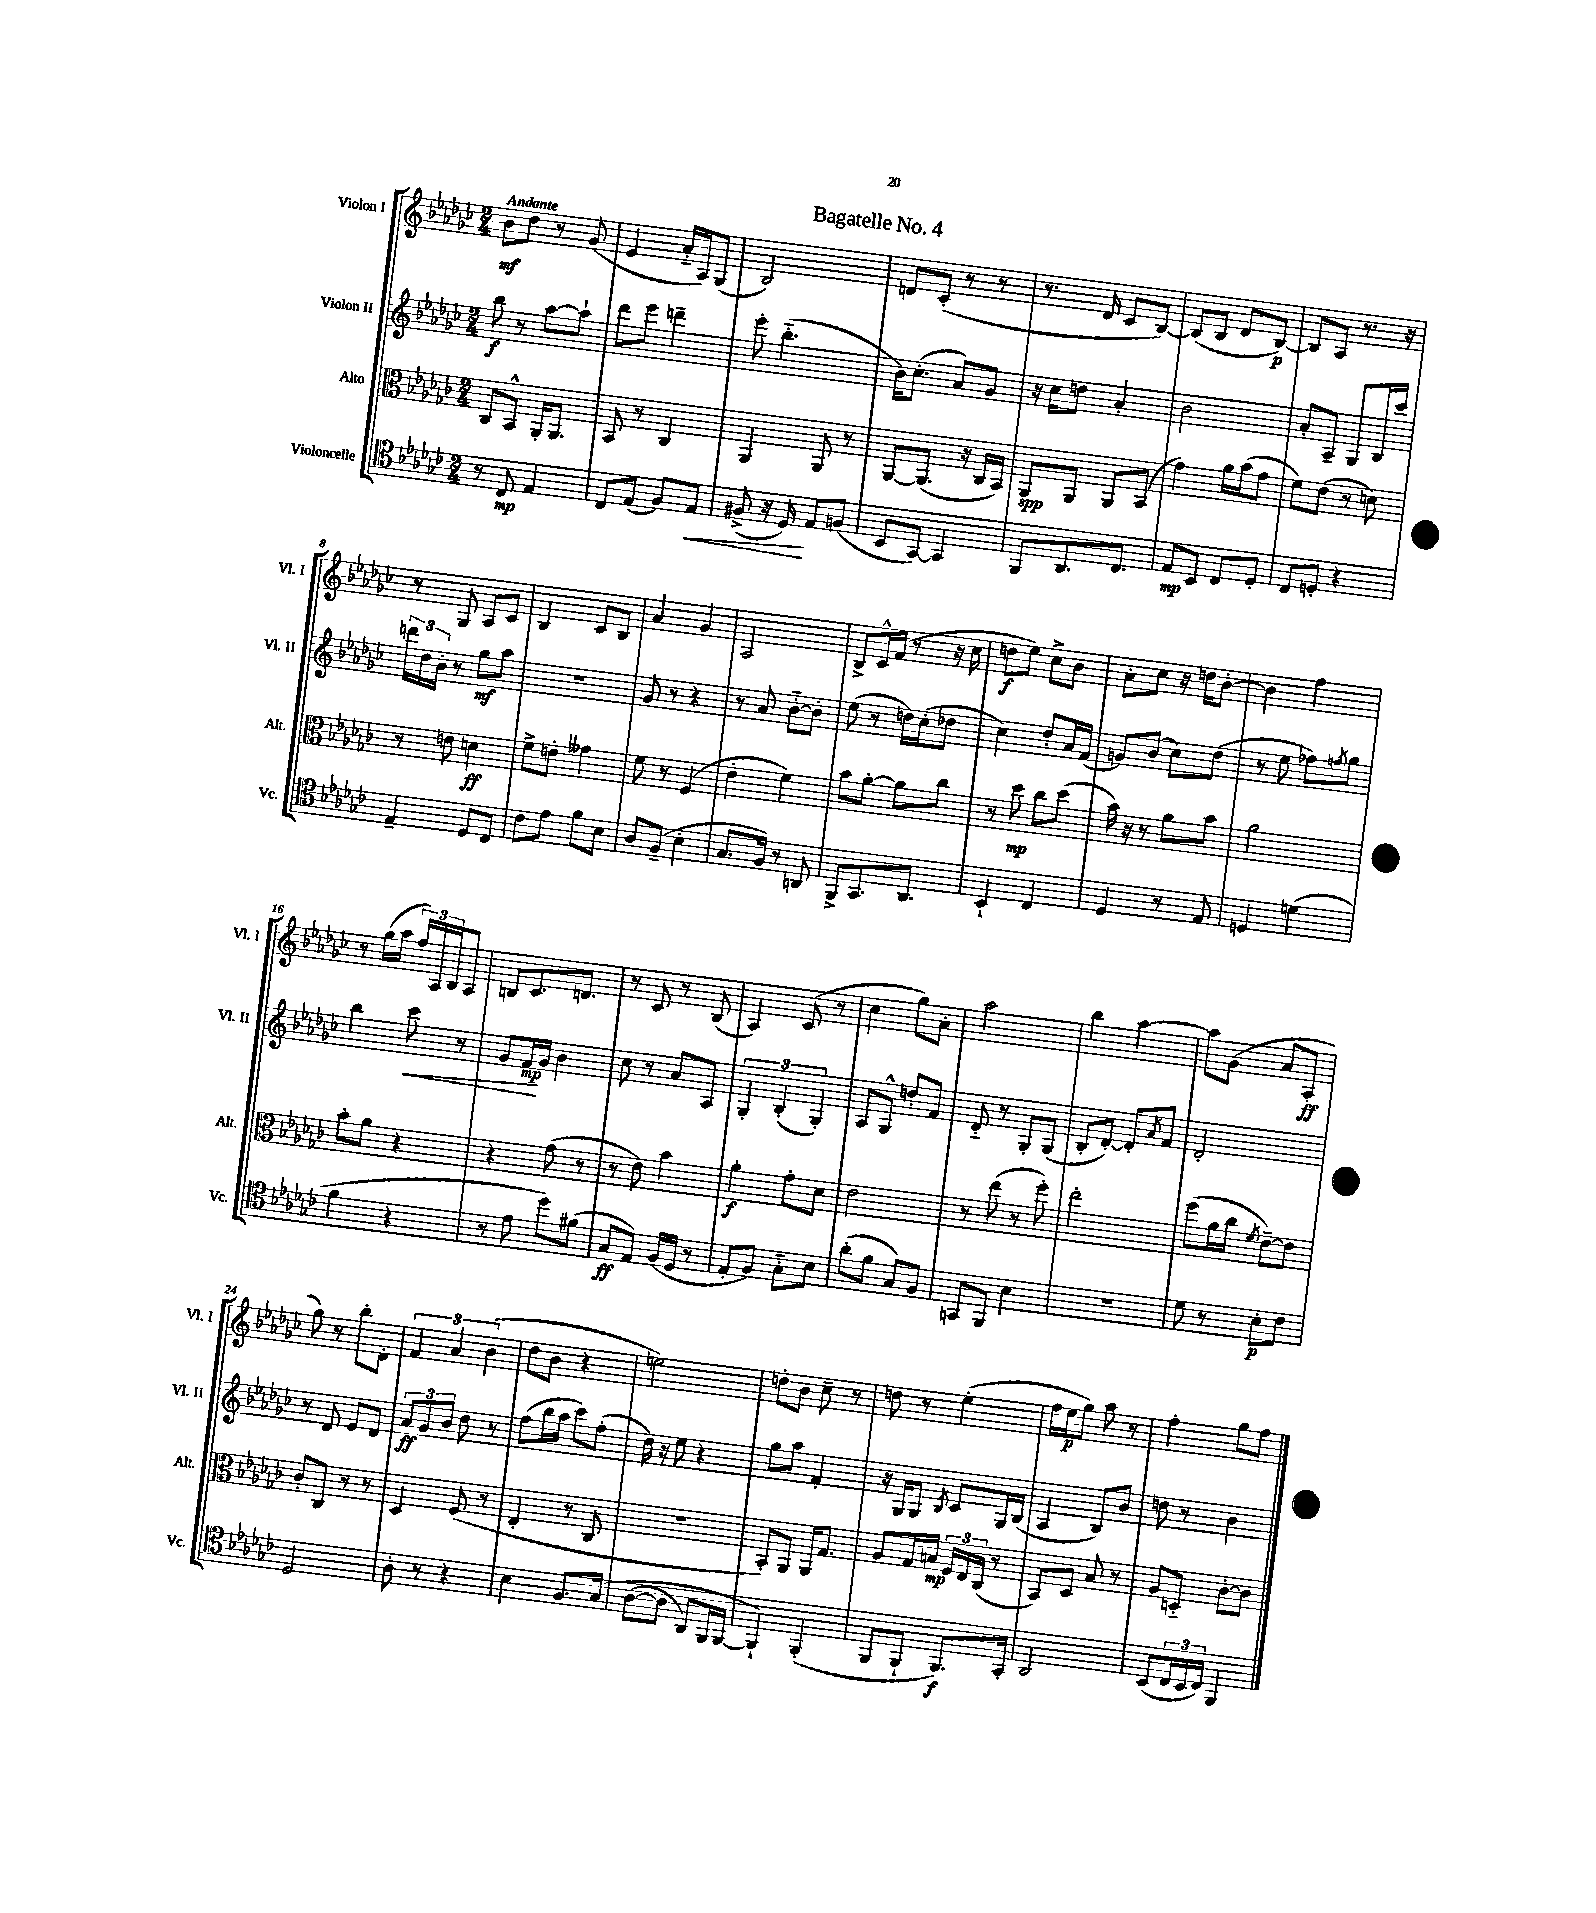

**kern	**kern	**kern	**kern
*staff4	*staff3	*staff2	*staff1
*clefC4	*clefC3	*clefG2	*clefG2
*k[b-e-a-d-g-c-]	*k[b-e-a-d-g-c-]	*k[b-e-a-d-g-c-]	*k[b-e-a-d-g-c-]
*M2/4	*M2/4	*M2/4	*M2/4
8r	8C-/L	8bb-\	8b-\L
8C-/	8BB-^^/J	8r	8dd-\J
4E-/	16AA-'/LK	[8aa-\L	8r
.	8.AA-/J	.	.
.	.	8aa-`\]J	(8g-/
=	=	=	=
8C-/L	8BB-/	8ddd-\L	4e-/
(8E-/J	8r	8eee-\J	.
8F/L)	4C-/	4ddd~\	16a-'~/LL
.	.	.	16A-/J)
8E-/J	.	.	(8G-/J
=	=	=	=
(8F#^/	4AA-/	8eee-'\	2B-/)
16r	.	(4.bb-'~\	.
16D-/)	.	.	.
8E-/L	8AA-/	.	.
(8F/J	8r	.	.
=	=	=	=
8BB-/L	[8AA-/L	16b-\LK)	8d/L
.	.	(8.cc-'\J	.
[8GG-/J)	(8.AA-/]J	.	(8c-'/J
4GG-/]	.	8a-/L)	8r
.	16r	.	.
.	16C-/LL	8g-/J	8r
.	16BB-/JJ)	.	.
=	=	=	=
8FF/L	8AA-/L	16r	8.r
.	.	16cc-\LK	.
8.AA-/	8AA-/J	8dd\J	.
.	.	.	16d-/
.	8AA-/L	4a-'/	8c-/L
8.C-/J	.	.	.
.	(8BB-/J	.	[8B-/J)
=	=	=	=
8E-/L	4g-\)	2b-\	(8B-/]L
8BB-/J	.	.	8B-/J
8C-/L	16a-\LL	.	8d-/L
.	(16b-\J	.	.
8D-'/J	8g-\J	.	[8B-/J)
=	=	=	=
8C-/L	8f\L)	8a-'/L	8B-/]L
8D'/J	(8e-\J	8A-~/J	8A-/J
4r	8r	8G-/L	8.r
.	8d\)	16B-/L	.
.	.	16ccc-/JJ	16r
=	=	=	=
4E-~/	8r	24ddd\LL	8r
.	.	24dd-\	.
.	.	24b-'\JJ	.
.	8e\	8r	8G-/
8D-/L	4d\	8gg-\L	8A-/L
8C-/J	.	8aa-\J	8c-/J
=	=	=	=
8c-\L	8f^\L	2r	4B-/
8e-\J	8e'\J	.	.
8f\L	4g--\	.	8c-/L
8B-\J	.	.	8B-/J
=	=	=	=
8A-/L	8f\	8g-/	4a-/
(8F~/J	8r	8r	.
4B-'\	(4F/	4r	4g-/
=	=	=	=
8.G-/L	4e-'\	8r	2A-/
.	.	8a-/	.
16F/Jk)	.	.	.
8r	4f\)	[8b-'~\L	.
8AA/	.	8b-'\]J	.
=	=	=	=
8FF^/L	8b-\L	(8ee-\	8B-^/L
8.GG-/	[8a-'\J	8r	16c-^^/L
.	.	.	(16f/JJ
.	8a-\]L	16dd\LL)	8r
8.AA-/J	.	(16cc-'\J	.
.	8cc-\J	8dd-\J	16r
.	.	.	16cc-\
=	=	=	=
4BB-`/	8r	4cc-\)	8dd\L
.	8dd-\	.	8ee-\J)
4C-/	8cc-\L	8dd-'/L	8cc-^\L
.	(8dd-\J	16a-/L	8b-\J
.	.	(16f/JJ	.
=	=	=	=
4D-/	16b-\)	8g/L)	8a-'\L
.	16r	.	.
.	8r	(8b-/J	8cc-\J
8r	8a-\L	8cc-\L)	16r
.	.	.	16dd\LK
8E-/	8b-\J	(8dd-\J	[8b-'\J
=	=	=	=
4D/	2a-\	8r	4b-\]
.	.	8ee-\	.
(4d\	.	8ff-\L)	4ff\
.	.	8qff/	.
.	.	8gg-\J	.
=	=	=	=
4f\	8b-'\L	4bb-\	8r
.	8a-\J	.	(16gg-\LL
.	.	.	16aa-\JJ
4r	4r	8ccc-\	24ff/LL)
.	.	.	24A-/
.	.	.	24B-/J
.	.	8r	8A-/J
=	=	=	=
8r	4r	8g-/L	8B/L
8e-\	.	16f/L	8.c-/
.	.	16g-/JJ	.
8dd-\L)	(8g-\	4b-\	.
.	.	.	8.d/J
(8f#\J	8r	.	.
=	=	=	=
8G-/L	8r	8cc-\	8r
8E-/J)	8e-\)	8r	8c-/
(16F/LL	4b-\	8a-/L	8r
16D-/JJ	.	.	.
8r	.	8A-/J	(8B-/
=	=	=	=
8E-'/L	4a-'\	6G-'/	4A-/)
8F/J)	.	.	.
.	.	(6B-'/	.
8G-'~\L	8g-'\L	.	(8c-/
.	.	6G-'/)	.
8B-\J	8d-\J	.	8r
=	=	=	=
(8a-'\L	2e-\	8A-/L	4cc-\
8f\J	.	8G-^^/J	.
8G-/L)	.	8dd'/L	8gg-\L)
8F/J	.	8f/J	8a-'\J
=	=	=	=
8GG/L	8r	8d-'~/	2aa-\
8FF/J	(8ee-\	8r	.
4B-\	8r	8G-'/L	.
.	8ff'\)	(8G-/J	.
=	=	=	=
2r	2ee-'\	8B-'/L	4bb-\
.	.	[8d-'/J)	.
.	.	8d-'/]L	[4aa-\
.	.	8qa-/	.
.	.	8f/J	.
=	=	=	=
8d-\	(8ff\L	2d-'/	8aa-\]L
8r	16a-\L	.	(8g-\J
.	16cc-\JJ	.	.
.	8qf/	.	.
8B-'\L	[8e-~\L)	.	8a-/L
8c-\J	8e-\]J	.	8A-'/J
=	=	=	=
2D-/	8c-'/L	8r	8gg-\)
.	8C-/J	8d-/	8r
.	8r	8e-/L	8bb-'\L
.	8r	8d-/J	8d-'\J
=	=	=	=
8A-'\	4D-/	12a-/L	6f/
.	.	12g-/	.
8r	.	.	.
.	.	12b-/J	6a-/
4r	(8F/	8dd-\	.
.	.	.	(6b-\
.	8r	8r	.
=	=	=	=
4B-\	4E-'/	(8ff\L	8dd-\L
.	.	16bb-\L	8b-\J
.	.	16aa-\JJ	.
8.F/L	8r	8ccc-\L)	4r
.	8C-/	(8ff'\J	.
&(16G-/Jk	.	.	.
=	=	=	=
([8A-\L	2r	16dd-\)	2ee\)
.	.	16r	.
8A-\]J	.	8ee-\	.
8AA-/L)	.	4r	.
16FF/L	.	.	.
[16FF/JJ	.	.	.
=	=	=	=
4FF`/]&)	8BB-'/L)	8gg-\L	8dd'\L
.	8AA-/J	8aa-\J	8b-\J
(4FF'/	16AA-/LK	4f'/	8cc-~\
.	8.G-/J	.	.
.	.	.	8r
=	=	=	=
8FF/L	8A-/L	16r	8dd\
.	.	16G-/LK	.
8FF`/J	16G-/L	8G-/J	8r
.	16B/JJ	.	.
.	.	8qB-/	.
8.FF/L)	24F/LL	8c-/L	(4ee-'\
.	24E-/	.	.
.	(24C-/JJ	.	.
.	8r	16G-/L	.
16GG-'/Jk	.	(16B-/JJ	.
=	=	=	=
2AA-/	8BB-/L)	4A-/	16ff\LL
.	.	.	16ee-\J
.	8D-/J	.	8gg-\J)
.	8B-/	8B-/L)	8aa-\
.	8r	8b-/J	8r
=	=	=	=
(8BB-/L	8A-/L	8dd\	4ff'\
24C-/L	8D'~/J	8r	.
24BB-/	.	.	.
24C-/JJ)	.	.	.
4FF/	[8c-'\L	4b-\	8gg-\L
.	8c-\]J	.	8ff\J
==	==	==	==
*-	*-	*-	*-
